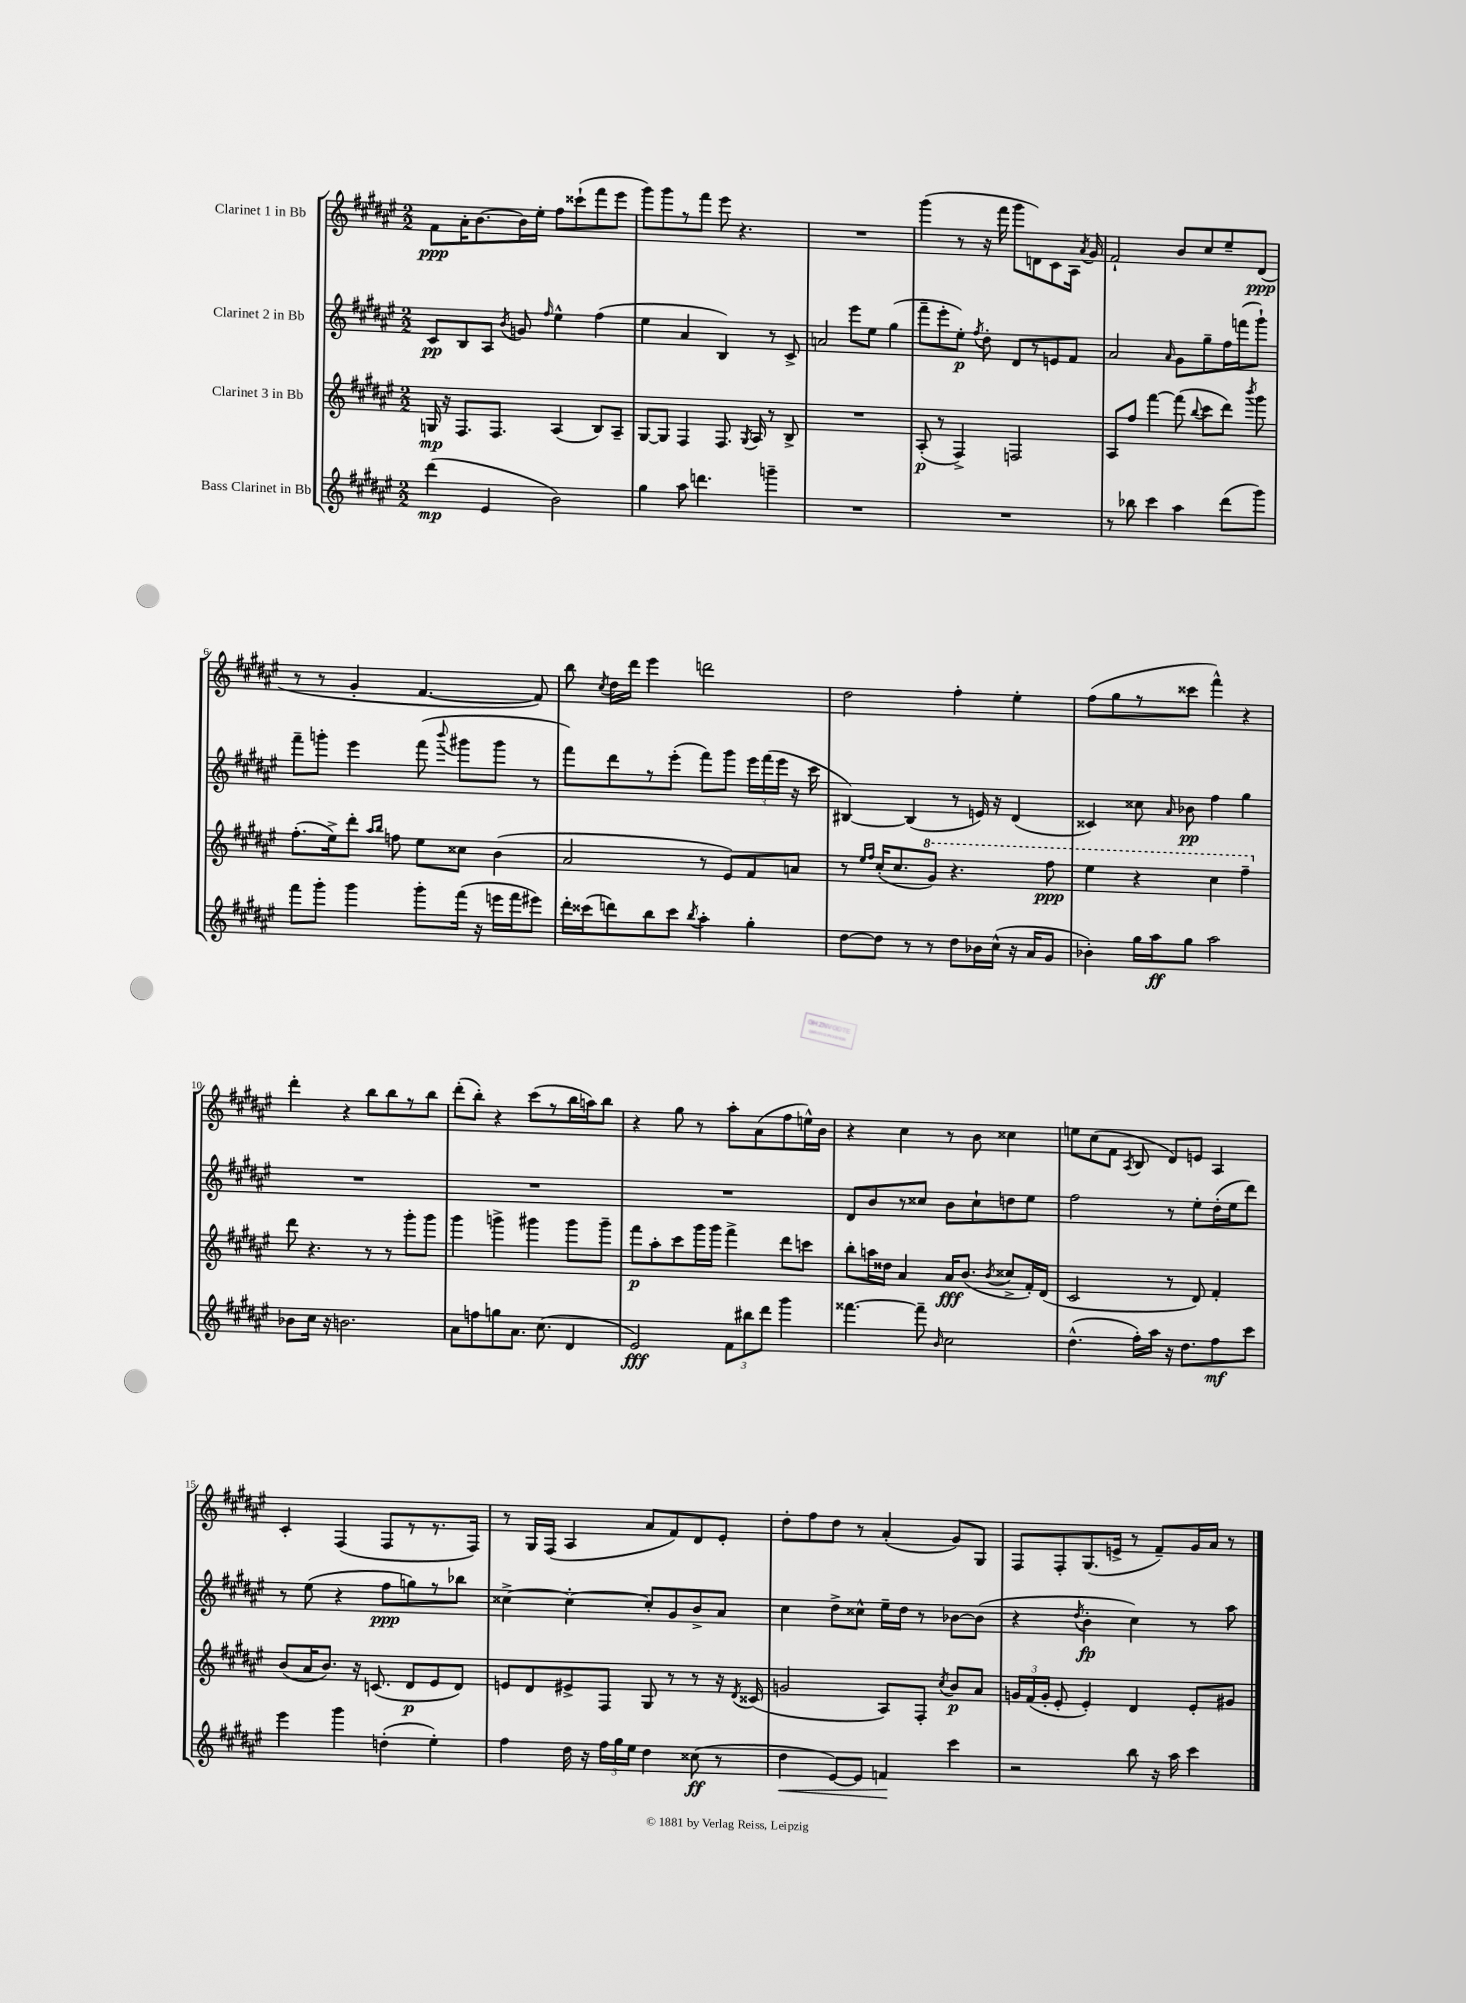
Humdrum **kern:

**kern	**dynam	**kern	**dynam	**kern	**dynam	**kern	**dynam
*part4	*part4	*part3	*part3	*part2	*part2	*part1	*part1
*staff4	*staff4	*staff3	*staff3	*staff2	*staff2	*staff1	*staff1
*I"Bass Clarinet in Bb	*	*I"Clarinet 3 in Bb	*	*I"Clarinet 2 in Bb	*	*I"Clarinet 1 in Bb	*
*clefG2	*	*clefG2	*	*clefG2	*	*clefG2	*
*k[f#c#g#d#a#e#]	*	*k[f#c#g#d#a#e#]	*	*k[f#c#g#d#a#e#]	*	*k[f#c#g#d#a#e#]	*
*M2/2	*	*M2/2	*	*M2/2	*	*M2/2	*
=1	=1	=1	=1	=1	=1	=1	=1
(4ddd#\	mp	16Gn/	mp	8c#/L	pp	8f#\L	ppp
.	.	16r	.	.	.	.	.
.	.	8.F#/L	.	8B/	.	16a#'\K	.
.	.	.	.	.	.	[8.b\	.
4e#/	.	.	.	8A#/J	.	.	.
.	.	8.F#/J	.	.	.	.	.
.	.	.	.	8qb/	.	.	.
.	.	.	.	8gn/	.	16b\L]	.
.	.	.	.	.	.	16ee#'\JJ	.
.	.	.	.	16qqff#/	.	.	.
2b\)	.	(4A#/	.	4ee#^^\	.	8ff#\L	.
.	.	.	.	.	.	(8ccc##X`\	.
.	.	8B/L)	.	(4ff#\	.	8fff#\	.
.	.	8A#~/J	.	.	.	8eee#\J	.
=2	=2	=2	=2	=2	=2	=2	=2
4gg#\	.	[8G#/L	.	4ee#\	.	8ggg#\L)	.
.	.	8G#/J]	.	.	.	8ggg#\	.
8aa#\	.	4F#/	.	4a#/	.	8r	.
4.dddn\	.	.	.	.	.	8fff#\J	.
.	.	8.F#/	.	4B/)	.	8eee#\	.
.	.	.	.	.	.	4.r	.
.	.	8qG#/	.	.	.	.	.
.	.	16A#/	.	.	.	.	.
4gggn~\	.	8r	.	8r	.	.	.
.	.	8B^/	.	8c#^/	.	.	.
=3	=3	=3	=3	=3	=3	=3	=3
1r	.	1r	.	2an/	.	1r	.
.	.	.	.	8eee#\L	.	.	.
.	.	.	.	8ee#\J	.	.	.
.	.	.	.	(4gg#\	.	.	.
=4	=4	=4	=4	=4	=4	=4	=4
1r	.	(8A#'/	p	8fff#~\L	.	(4ggg#\	.
.	.	8r	.	8eee#'\	.	.	.
.	.	4F#^/)	.	8ee#'\J)	p	8r	.
.	.	.	.	8qff#/	.	.	.
.	.	.	.	8dd#'\	.	16r	.
.	.	.	.	.	.	16fff#\	.
.	.	2Fn/	.	8d#/L	.	8ggg#\L	.
.	.	.	.	8r	.	8dn\)	.
.	.	.	.	8en/	.	8c#\	.
.	.	.	.	8f#/J	.	16A#\Jk	.
.	.	.	.	.	.	8qa#/	.
.	.	.	.	.	.	16g#/	.
=5	=5	=5	=5	=5	=5	=5	=5
8r	.	8A#/L	.	2a#/	.	2f#`/	.
8bb-X\	.	8ff#/J	.	.	.	.	.
4ccc#\	.	[4fff#\	.	.	.	.	.
.	.	.	.	16qqa#/	.	.	.
4aa#\	.	(8fff#\]	.	8g#\L	.	8b/L	.
.	.	8qqbb/	.	.	.	.	.
.	.	8ccc#\L	.	8gg#~\	.	8cc#/	.
(8ddd#\L	.	8ddd#\J)	.	16ff#\L	.	8ee#~/	.
.	.	.	.	(16fffn\J	.	.	.
.	.	8qbbb/	.	.	.	.	.
8ggg#\J)	.	8ggg#\	.	8ggg#`\J)	.	(8d#/J	ppp
!!LO:LB:g=z
=6	=6	=6	=6	=6	=6	=6	=6
8fff#\L	.	(8.ff#'\L	.	8fff#~\L	.	8r	.
8ggg#'\J	.	.	.	8gggn'\J	.	8r	.
.	.	16ee#^\k)	.	.	.	.	.
4ggg#\	.	8ddd#'\J	.	4eee#\	.	4g#'/	.
.	.	16qqaa#/LL	.	.	.	.	.
.	.	16qqbb/JJ	.	.	.	.	.
.	.	8ffn\	.	.	.	.	.
8ggg#'\L	.	8ee#\L	.	(8fff#\	.	[4.f#/	.
.	.	.	.	8qqbbb/	.	.	.
(16fff#\Jk	.	8cc##X\J	.	8ggg#X\L	.	.	.
16r	.	.	.	.	.	.	.
16eeen\LL	.	(4b\	.	8ggg#\J	.	.	.
16fff#\J	.	.	.	.	.	.	.
8eee#X\J)	.	.	.	8r	.	8f#/])	.
=7	=7	=7	=7	=7	=7	=7	=7
16ddd#'\LL	.	2a#/	.	8fff#\L)	.	8bb\	.
(16ccc##X\J	.	.	.	.	.	.	.
.	.	.	.	.	.	8qcc#/	.
8dddn\)	.	.	.	8ddd#\	.	16dd#\LL	.
.	.	.	.	.	.	16ddd#\JJ	.
8bb\	.	.	.	8r	.	4eee#\	.
8ccc##\J	.	.	.	(8eee#'\J	.	.	.
8qbb/	.	.	.	.	.	.	.
4aa#'\	.	8r	.	8fff#\L)	.	2dddn\	.
.	.	8e#/L)	.	8ggg#\J	.	.	.
4gg#'\	.	8f#/	.	24eee#\LL	.	.	.
.	.	.	.	(24fff#\	.	.	.
.	.	.	.	24eee#\JJ	.	.	.
.	.	8an/J	.	16r	.	.	.
.	.	.	.	16ccc#\	.	.	.
=8	=8	=8	=8	=8	=8	=8	=8
[8dd#\L	.	8r	.	[4B#X/)	.	2dd#\	.
.	.	16qqee#/LL	.	.	.	.	.
.	.	16qqff#/JJ	.	.	.	.	.
8dd#\J]	.	(16cc#'/KL	.	.	.	.	.
.	.	8.cc#/	.	.	.	.	.
8r	.	.	.	(4B#/]	.	.	.
*	*	*8va	*	*	*	*	*
8r	.	8gg#/J)	.	.	.	.	.
8dd#\L	.	4.r	.	8r	.	4ff#'\	.
16b-X\L	.	.	.	16en/)	.	.	.
(16cc#^^\JJ	.	.	.	16r	.	.	.
16r	.	.	.	(4d#/	.	4ee#'\	.
16a#/KL	.	.	.	.	.	.	.
8g#/J	.	8fff#\	ppp	.	.	.	.
=9	=9	=9	=9	=9	=9	=9	=9
4b-X'\)	.	4eee#\	.	4c##X/)	.	(8ff#\L	.
.	.	.	.	.	.	8gg#\	.
16gg#\LL	.	4r	.	8cc##X\	.	8r	.
16aa#\J	ff	.	.	.	.	.	.
.	.	.	.	16qqa#/	.	.	.
8gg#\J	.	.	.	8b-X\	pp	8ccc##X\J	.
2aa#\	.	4ccc#\	.	4ff#\	.	4fff#^^\)	.
.	.	4fff#~\	.	4gg#\	.	4r	.
!!LO:LB:g=z
=10	=10	=10	=10	=10	=10	=10	=10
*	*	*X8va	*	*	*	*	*
8b-X\L	.	8ddd#\	.	1r	.	4ddd#'\	.
16cc#\Jk	.	4.r	.	.	.	.	.
16r	.	.	.	.	.	.	.
2.bn\	.	.	.	.	.	4r	.
.	.	8r	.	.	.	8bb\L	.
.	.	8r	.	.	.	8bb\	.
.	.	8ggg#'\L	.	.	.	8r	.
.	.	8ggg#\J	.	.	.	8bb\J	.
=11	=11	=11	=11	=11	=11	=11	=11
8a#\L	.	4ggg#\	.	1r	.	(8ddd#'\L	.
8ffn\	.	.	.	.	.	8bb'\J)	.
8ggn\	.	4gggn^\	.	.	.	4r	.
8.a#\J	.	.	.	.	.	.	.
.	.	4ggg#X\	.	.	.	(8ccc#\L	.
(8.cc#\	.	.	.	.	.	.	.
.	.	.	.	.	.	8r	.
4d#/	.	8ggg#\L	.	.	.	16bb\L	.
.	.	.	.	.	.	16aan\J)	.
.	.	8ggg#~\J	.	.	.	8bb\J	.
=12	=12	=12	=12	=12	=12	=12	=12
2e#/)	fff	8fff#\L	p	1r	.	4r	.
.	.	8aa#'\	.	.	.	.	.
.	.	8ccc#\	.	.	.	8gg#\	.
.	.	16ggg#\L	.	.	.	8r	.
.	.	16ggg#\JJ	.	.	.	.	.
12f#\L	.	4fff#^\	.	.	.	8aa#'\L	.
12bb#X\	.	.	.	.	.	.	.
.	.	.	.	.	.	(8a#\	.
12ddd#\J	.	.	.	.	.	.	.
4ggg#\	.	8ddd#\L	.	.	.	8ff#\	.
.	.	8cccn\J	.	.	.	16een^^\L)	.
.	.	.	.	.	.	16b\JJ	.
=13	=13	=13	=13	=13	=13	=13	=13
[4.fff##X\	.	8bb'\L	.	8d#/L	.	4r	.
.	.	16aan\L	.	8b/	.	.	.
.	.	16dd##X\JJ	.	.	.	.	.
.	.	4a#/	.	8r	.	4cc#\	.
8fff##~\]	.	.	.	8cc##X/J	.	.	.
16qqb/	.	.	.	.	.	.	.
2cc#\	.	16a#/KL	fff	8b\L	.	8r	.
.	.	(8.b/J	.	.	.	.	.
.	.	.	.	8cc##`\	.	8b\	.
.	.	8qb/	.	.	.	.	.
.	.	8cc##X^/L	.	8ddn\	.	4cc##X\	.
.	.	16f#'/L)	.	8ee#\J	.	.	.
.	.	(16d#/JJ	.	.	.	.	.
=14	=14	=14	=14	=14	=14	=14	=14
(4.dd#^^\	.	2c#/	.	2ff#\	.	8een\L	.
.	.	.	.	.	.	(8cc#\	.
.	.	.	.	.	.	8f#\J	.
.	.	.	.	.	.	8qA#/	.
16ff#'\LL)	.	.	.	.	.	8B/	.
16aa#\JJ	.	.	.	.	.	.	.
16r	.	8r	.	8r	.	8d#/L)	.
8.dd#\L	.	.	.	.	.	.	.
.	.	8d#/)	.	8ee#'\L	.	8en/J	.
8ff#\	mf	4f#'/	.	(16dd#'\L	.	4A#/	.
.	.	.	.	16ee#\J	.	.	.
8ccc#\J	.	.	.	8ddd#\J)	.	.	.
!!LO:LB:g=z
=15	=15	=15	=15	=15	=15	=15	=15
4eee#\	.	(8b/L	.	8r	.	4c#'/	.
.	.	16a#/K	.	(8ee#\	.	.	.
.	.	8.b/J)	.	.	.	.	.
4ggg#\	.	.	.	4r	.	(4F#/	.
.	.	16r	.	.	.	.	.
.	.	(8.cn/	.	.	.	.	.
(4ddn'\	.	.	.	8ff#\L	ppp	8F#/L	.
.	.	8d#/L	p	8ggn\)	.	8r	.
4ee#'\)	.	8e#/	.	8r	.	8.r	.
.	.	8d#/J)	.	8bb-X\J	.	.	.
.	.	.	.	.	.	16F#/Jk)	.
=16	=16	=16	=16	=16	=16	=16	=16
4ff#\	.	8en/L	.	[4cc##X^\	.	8r	.
.	.	8d#/	.	.	.	16G#/LL	.
.	.	.	.	.	.	(16F#/JJ	.
16dd#\	.	8e#X^/	.	4cc##'\_	.	4A#/	.
16r	.	.	.	.	.	.	.
24ff#\LL	.	8F#/J	.	.	.	.	.
24gg#\	.	.	.	.	.	.	.
24ee#\JJ	.	.	.	.	.	.	.
4dd#\	.	8G#/	.	8cc##'/L]	.	8a#/L	.
.	.	8r	.	8g#/	.	8f#/)	.
(8cc##X\	ff	8r	.	8b^/	.	8d#/	.
8r	.	16r	.	8a#/J	.	8e#'/J	.
.	.	8qd#/	.	.	.	.	.
.	.	(16c##X/	.	.	.	.	.
=17	=17	=17	=17	=17	=17	=17	=17
!	!LO:HP:b	!	!	!	!	!	!
4dd#\	<	2gn/	.	4cc#\	.	8dd#'\L	.
.	.	.	.	.	.	8ff#\	.
[8e#/L)	.	.	.	8dd#^\L	.	8dd#\J	.
8e#/J]	.	.	.	8cc##X^^\J	.	8r	.
4fn/	.	8A#/L)	.	16ee#~\LL	.	(4a#'/	.
.	.	.	.	16dd#\JJ	.	.	.
.	.	8F#'/J	.	8r	.	.	.
.	.	8qcc#/	.	.	.	.	.
4ccc#\	[	8b/L	p	[8b-X\L	.	8g#/L)	.
.	.	8a#/J	.	(8b-\J]	.	8G#/J	.
=18	=18	=18	=18	=18	=18	=18	=18
2r	.	24gn/LL	.	4r	.	8F#/L	.
.	.	(24f#/	.	.	.	.	.
.	.	24g'/JJ	.	.	.	.	.
.	.	8e#'/	.	.	.	8F#'/	.
.	.	.	.	8qdd#/	.	.	.
.	.	4e#'/)	.	4b'\	fp	(8.G#/	.
.	.	.	.	.	.	16en^/Jk	.
8bb\	.	4d#/	.	4cc#\)	.	8r	.
16r	.	.	.	.	.	8f#~/L)	.
16aa#\	.	.	.	.	.	.	.
4ccc#\	.	8e#'/L	.	8r	.	16g#/L	.
.	.	.	.	.	.	16a#/JJ	.
.	.	8g#X/J	.	8aa#\	.	8r	.
==	==	==	==	==	==	==	==
*-	*-	*-	*-	*-	*-	*-	*-
